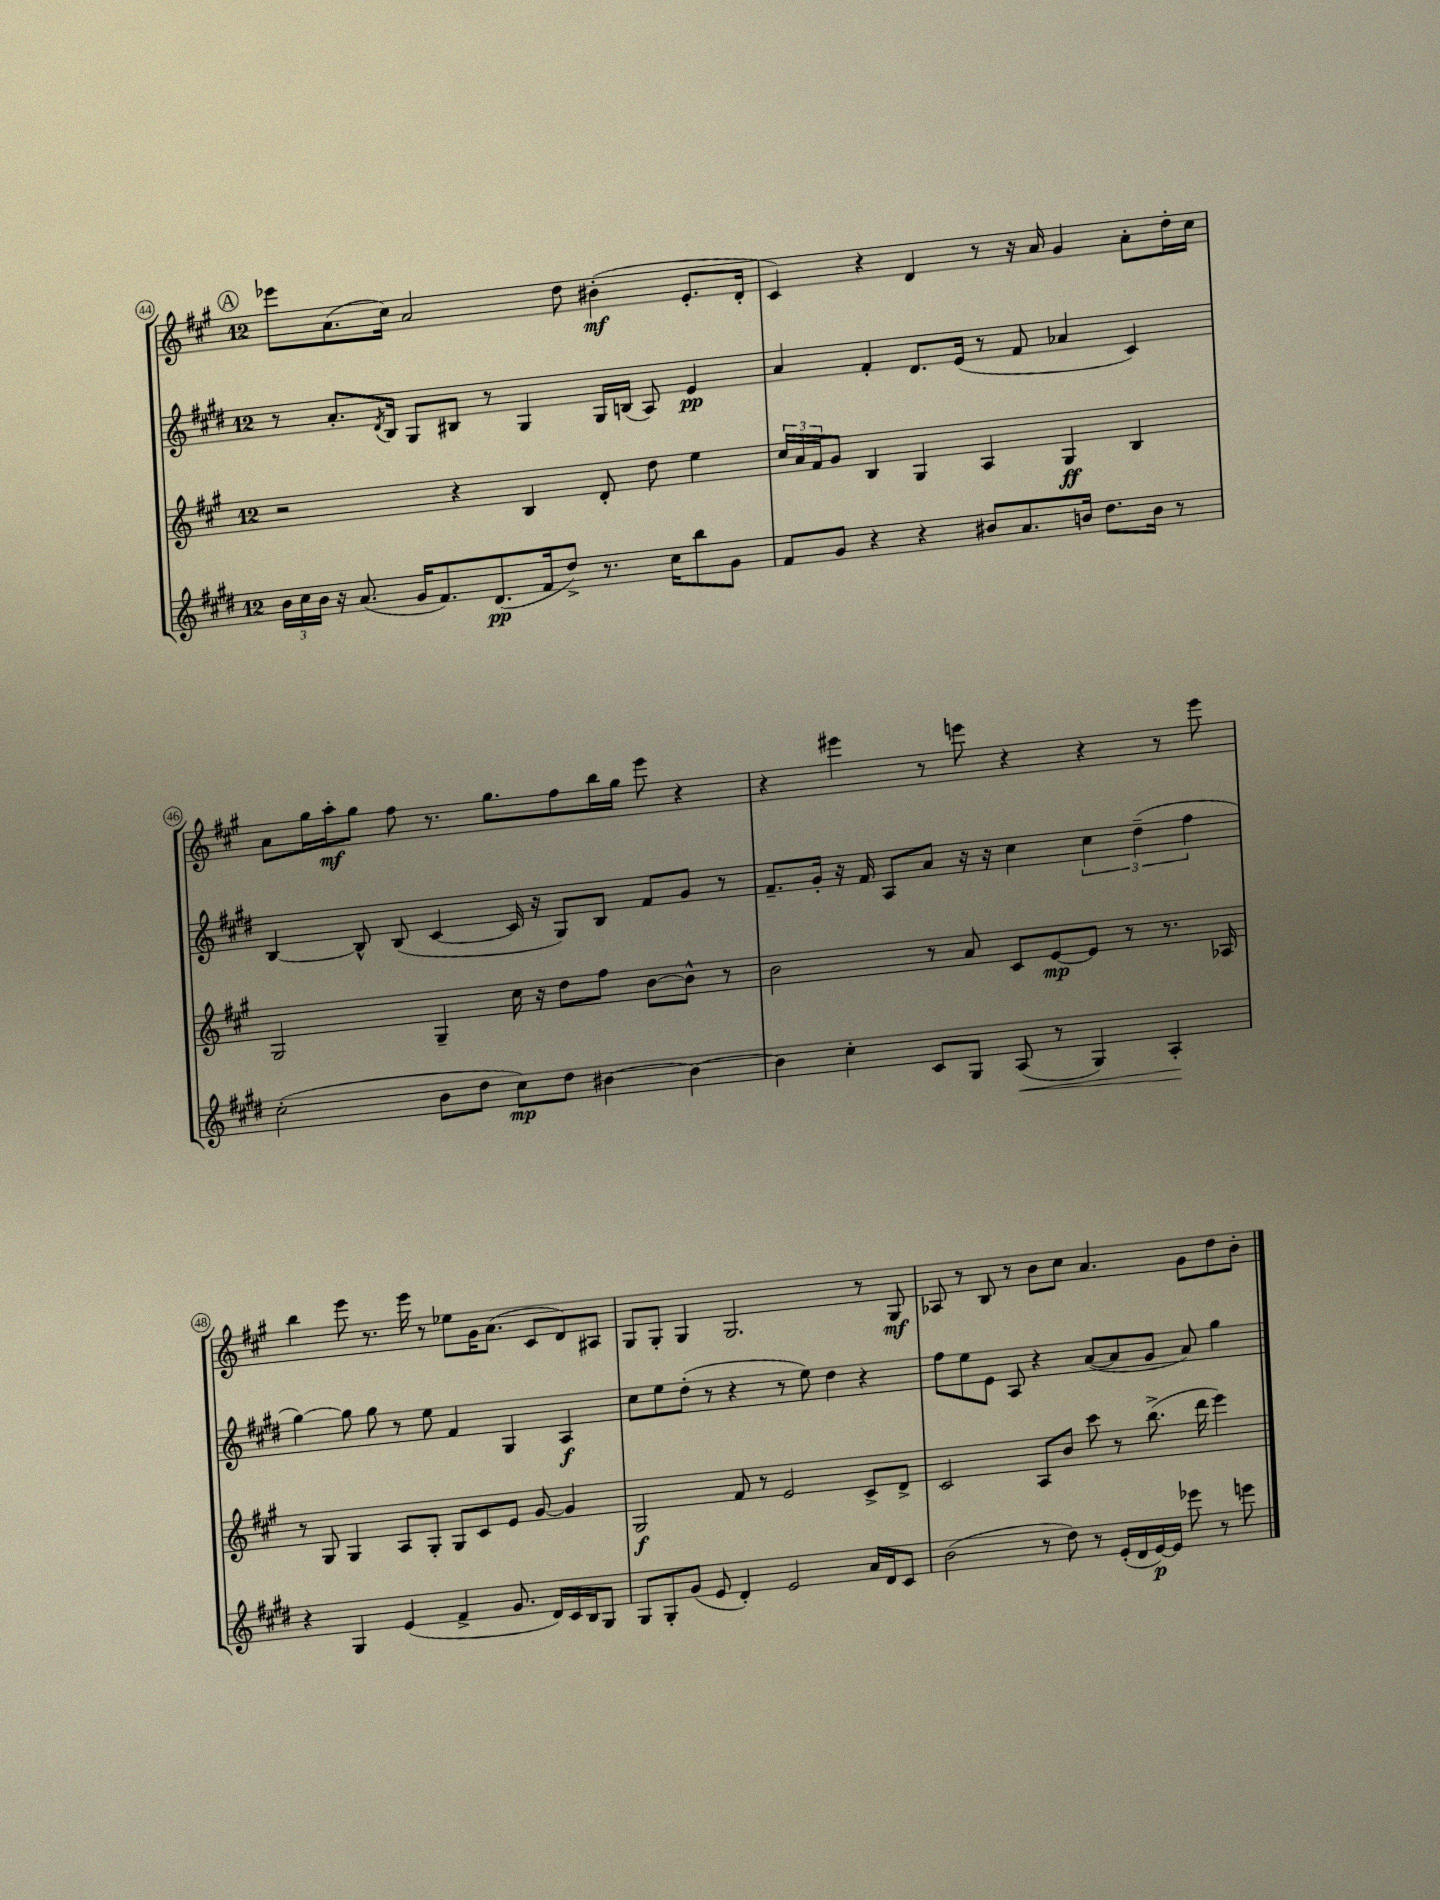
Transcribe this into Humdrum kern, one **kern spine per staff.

**kern	**kern	**kern	**kern
*staff4	*staff3	*staff2	*staff1
*clefG2	*clefG2	*clefG2	*clefG2
*k[f#c#g#d#]	*k[f#c#g#]	*k[f#c#g#d#]	*k[f#c#g#]
*M12/8	*M12/8	*M12/8	*M12/8
24b	2r	8r	8eee-
24cc#	.	.	.
24b	.	.	.
16r	.	8.a'	(8.a
(8.a	.	.	.
.	.	8qd#	.
.	.	16B	16cc#)
16g#	.	8G#	2a
8.f#)	.	.	.
.	4r	8B#	.
(8.d#	.	8r	.
.	4B	4G#	.
16f#	.	.	.
8dd#^)	.	.	8dd
8.r	8d'	16G#	(4b#'
.	.	(16B	.
.	8dd	8A)	.
16cc#	.	.	.
8bb	4ee	4e	8.e'
8g#	.	.	.
.	.	.	16d'
=	=	=	=
8f#	24cc#	4a	4c#)
.	24a	.	.
.	24f#	.	.
8g#	8g#	.	.
4r	4B	4f#'	4r
4r	4G#	8.d#	4d
.	.	(16e	.
8b#	4A	8r	8r
8.a	.	8f#	16r
.	.	.	16a
.	4G#	4a-	4g#
16b	.	.	.
8.dd#	.	.	.
.	4B	4c#)	8a'
16b	.	.	.
8r	.	.	16dd'
.	.	.	16cc#
=	=	=	=
(2cc#'	2G#	[4B	8a
.	.	.	16gg#
.	.	.	16aa'
.	.	8B^^]	8gg#
.	.	(8B	8ff#
8b	4G#~	[4c#	8.r
8dd#	.	.	.
.	.	.	8.gg#
8cc#)	16cc#	16c#]	.
.	16r	16r	.
8dd#	8dd	8G#)	8ff#
[4b#	8ff#	8B	16bb
.	.	.	16gg#
.	[8b	8f#	8eee
4b#_	8b^^]	8g#	4r
.	8r	8r	.
=	=	=	=
4b#]	2b	8.f#~	4r
.	.	16g#'	.
4cc#'	.	16r	4eee#
.	.	16f#	.
.	.	8A	.
8c#	8r	8a	8r
8G#	8a	16r	8eee
.	.	16r	.
(8A	8c#	4cc#	4r
8r	[8e	.	.
4G#)	8e]	6cc#	4r
.	8r	.	.
.	.	(6dd#~	.
4A'	8.r	.	8r
.	.	6ff#	.
.	.	.	8eee
.	16A-	.	.
=	=	=	=
4r	8r	[4gg#)	4bb
.	8G#	.	.
4G#	4G#	8gg#]	8eee
.	.	8gg#	8.r
(4e	8A	8r	.
.	.	.	16eee
.	8G#'	8ee	8r
4f#^	8G#	4f#	8ee-
.	8c#	.	16g#
.	.	.	(8.a
8.g#	8e	4G#	.
.	[8g#	.	8c#
16d#)	.	.	.
16c#	4g#]	4A	8d)
16B	.	.	.
8G#	.	.	8A#
=	=	=	=
8G#	2G#	8cc#	8G#
8G#'	.	8ee	8G#'
(8g#	.	(8dd#'	4G#
8e	.	8r	.
4d#')	8f#	4r	2.G#
.	8r	.	.
2e	2e	8r	.
.	.	8ee)	.
.	.	4dd#	.
16a	8c#^	4r	8r
16d#	.	.	.
8c#	8d^	.	8G#
=	=	=	=
(2b	2c#	8ff#	8A-
.	.	8ee	8r
.	.	8e	8B
.	.	8A	8r
8r	8A	4r	8b
8dd#)	8b	.	8cc#
8r	8ccc#	([8a	4.a
(16e'	8r	8a]	.
16d#	.	.	.
[16e)	(8.bb^	8g#	.
16e]	.	.	.
8eee-	.	8a)	8g#
.	16ddd	.	.
8r	4eee)	4gg#	8dd
8eee	.	.	8b'
==	==	==	==
*-	*-	*-	*-
